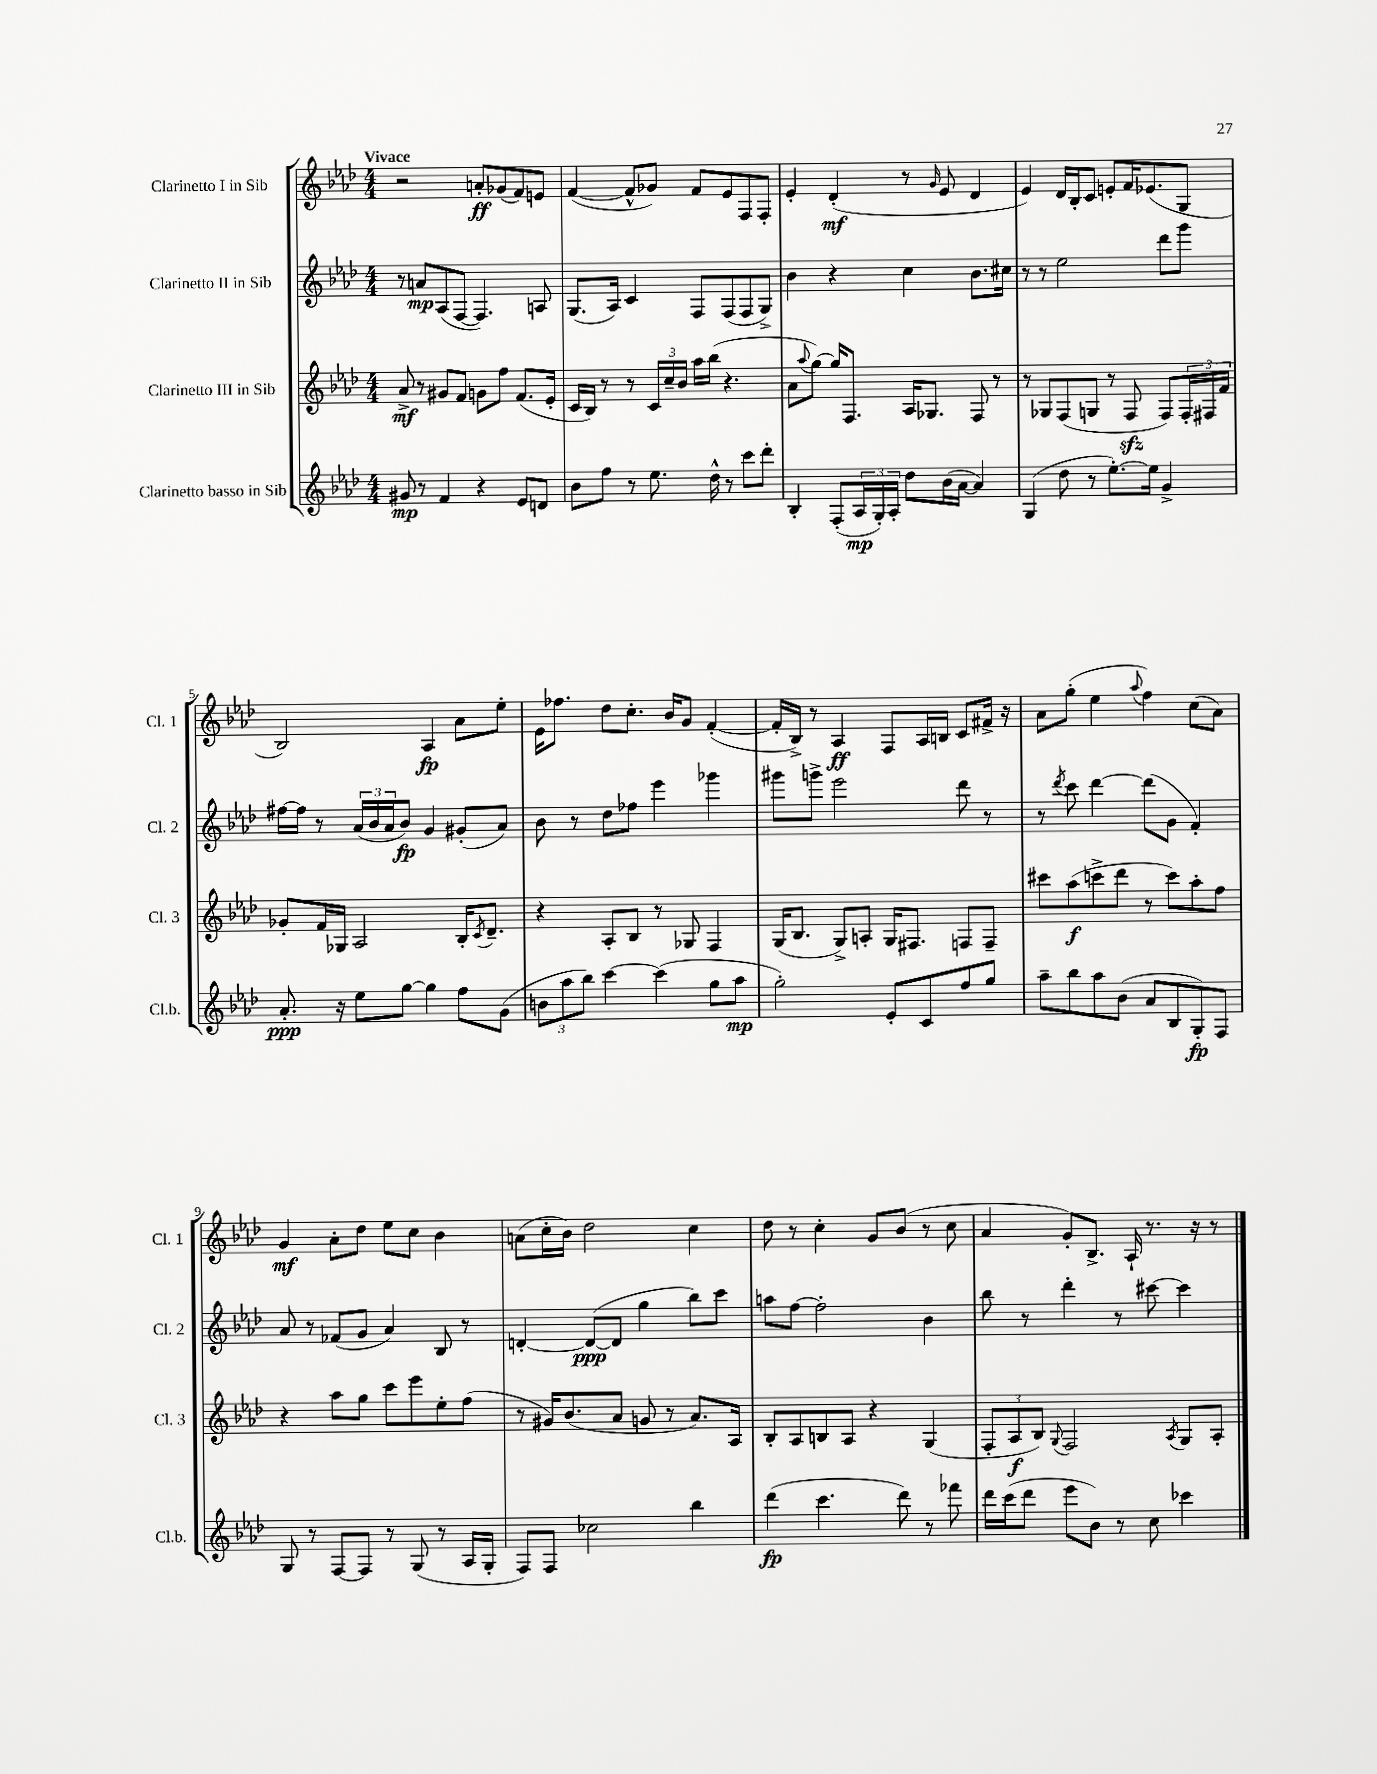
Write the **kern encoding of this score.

**kern	**kern	**kern	**kern
*staff4	*staff3	*staff2	*staff1
*clefG2	*clefG2	*clefG2	*clefG2
*k[b-e-a-d-]	*k[b-e-a-d-]	*k[b-e-a-d-]	*k[b-e-a-d-]
*M4/4	*M4/4	*M4/4	*M4/4
8g#	8a-^	8r	2r
8r	8r	8a	.
4f	8g#	(8A-	.
.	8f	[8F	.
4r	8g	4.F])	8a'
.	8ff	.	(8g-
8e-	(8.f	.	8f)
8d	.	8A	8e
.	16e-'	.	.
=	=	=	=
8b-	16c	(8.G	([4f
.	16B-)	.	.
8ff	8r	.	.
.	.	16A-)	.
8r	8r	4c	8f^^]
8.ee-	24c	.	8g-)
.	24cc~	.	.
.	24b-	.	.
.	16aa-	8F	8f
16dd-^^	(16bb-	.	.
8r	4.r	(8F	8e-
8ccc	.	8F	8F
8ddd-'	.	8G^)	8F'
=	=	=	=
4B-'	8a-	4b-	4e-'
.	8qqaa-	.	.
.	[8gg)	.	.
(8F'	16gg]	4r	(4d-'
.	8.F	.	.
24A-	.	.	.
24G')	.	.	.
24A-'	.	.	.
8dd-	16A-	4cc	8r
.	8.G-	.	.
.	.	.	16qqg
(16b-	.	.	8e-
[16a-	.	.	.
4a-])	8F	8.b-	4d-
.	8r	.	.
.	.	16cc#	.
=	=	=	=
(4G	8r	8r	4e-)
.	8G-	8r	.
8dd-	(8F	2ee-	16d-
.	.	.	16B-'
8r	8G	.	8c
[8.ee-')	8r	.	8e'
.	8F	.	16f
16ee-]	.	.	(8.e-
4g^	8F)	8ddd-	.
.	24F'	8ggg	8G
.	24F#	.	.
.	24f	.	.
=	=	=	=
8.a-'	8g-'	[16ff#	2B-)
.	.	16ff#]	.
.	16f	8r	.
16r	16G-	.	.
8ee-	2A-	(24a-	.
.	.	24b-	.
.	.	24a-	.
[8gg	.	8b-)	.
4gg]	.	4g	4A-
8ff	16B-'	(8g#'	8a-
.	8qc	.	.
.	8.d-~	.	.
(8g	.	8a-)	8ee-'
=	=	=	=
12b	4r	8b-	16e-
.	.	.	8.ff-
12aa-	.	.	.
.	.	8r	.
12bb-)	.	.	.
[4ccc	8A-'	8dd-	8dd-
.	8B-	8ff-	8.cc'
(4ccc]	8r	4eee-	.
.	.	.	16b-
.	8G-	.	8g
8gg	4F	4ggg-	([4f'
8aa-	.	.	.
=	=	=	=
2gg')	(16G	8ggg#	16f']
.	8.B-	.	16B-^)
.	.	8ggg^	8r
.	8G^)	2eee-	4A-
.	8A'	.	.
8e-'	16G	.	8F
.	8.F#	.	.
8c	.	.	16A-
.	.	.	16B
8ff	8F	8ddd-	8c
8gg	8F~	8r	16f#^
.	.	.	16r
=	=	=	=
8aa-~	8ccc#	8r	8a-
.	.	8qddd-	.
8bb-	(8aa-	8ccc	(8gg'
8aa-	8ccc^	[4ddd-	4ee-
(8b-	8ddd-	.	.
.	.	.	8qqaa-
8a-	8r	(8ddd-]	4ff)
8B-	8ccc)	8g	.
8G')	8aa-'	4f')	(8cc
8F	8ff	.	8a-)
=	=	=	=
8G	4r	8a-	4g
8r	.	8r	.
[8F	8aa-	(8f-	8a-'
8F]	8gg	8g	8dd-
8r	8ccc	4a-)	8ee-
(8G	8eee-	.	8cc
8r	8ee-'	8B-	4b-
16A-	(8ff	8r	.
16G'	.	.	.
=	=	=	=
8F)	8r	[4d'	(8a
8F	16g#)	.	16cc'
.	(8.b-	.	16b-)
2cc-	.	(8d_	2dd-
.	8a-	8d]	.
.	8g	4gg	.
.	8r	.	.
4bb-	8.a-)	8bb-)	4cc
.	.	8ccc	.
.	16A-	.	.
=	=	=	=
(4ddd-	8B-'	8aa	8dd-
.	8A-	[8ff	8r
4.ccc	8B	2ff']	4cc'
.	8A-	.	.
.	4r	.	8g
8ddd-)	.	.	(8b-
8r	(4G	4b-	8r
8fff-	.	.	8cc
=	=	=	=
16ddd-	12F'	8bb-	4a-
(16ccc	.	.	.
.	12A-	.	.
8ddd-	.	8r	.
.	12B-)	.	.
.	8qqG	.	.
8eee-	2F	4ddd-'	8g')
8b-)	.	.	8.B-^
8r	.	8r	.
.	.	.	16A-`
8cc	.	[8ccc#	8.r
.	8qA-	.	.
4ccc-	8G	4ccc#]	.
.	.	.	16r
.	8A-'	.	8r
==	==	==	==
*-	*-	*-	*-
